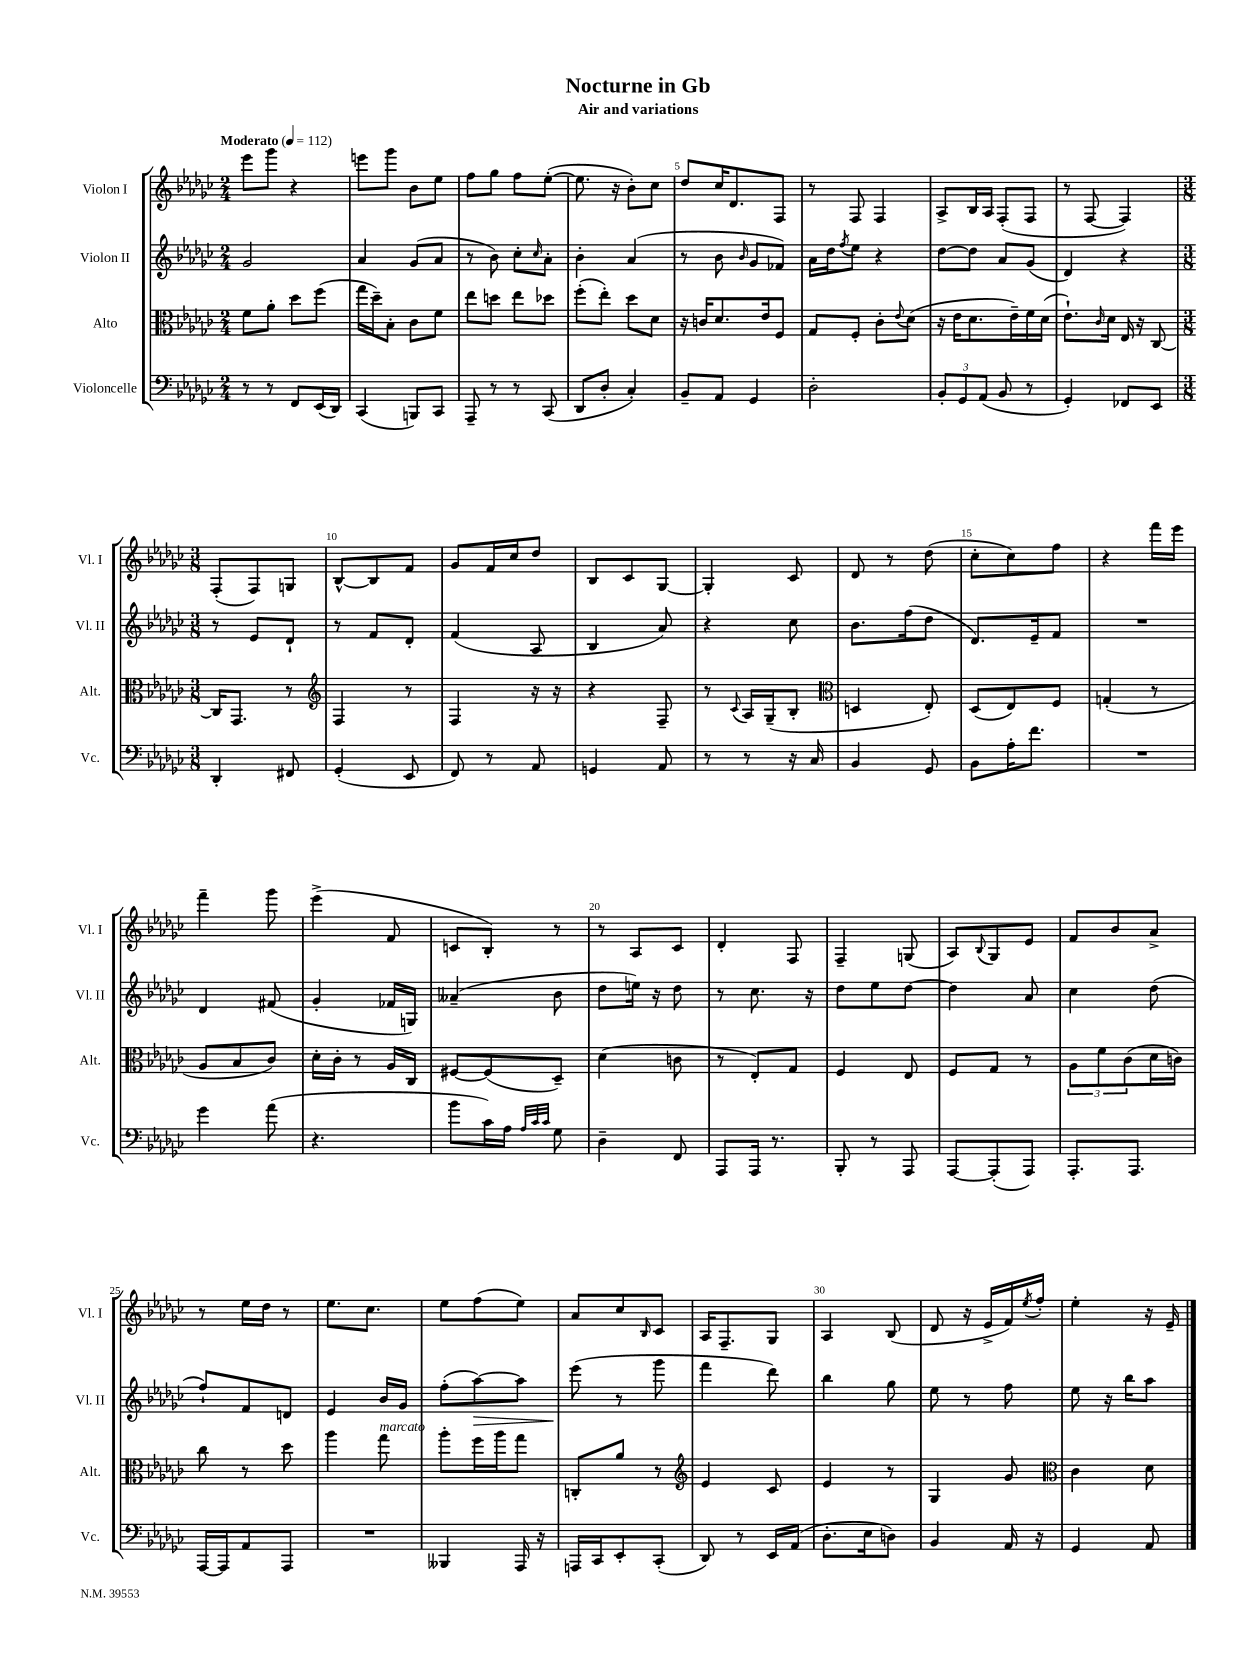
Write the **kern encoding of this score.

**kern	**kern	**kern	**kern
*staff4	*staff3	*staff2	*staff1
*clefF4	*clefC3	*clefG2	*clefG2
*k[b-e-a-d-g-c-]	*k[b-e-a-d-g-c-]	*k[b-e-a-d-g-c-]	*k[b-e-a-d-g-c-]
*M2/4	*M2/4	*M2/4	*M2/4
*MM112	*MM112	*MM112	*MM112
8r	8f	2g-	8eee-
8r	8a-'	.	8ggg-
8FF	8dd-	.	4r
(16EE-	(8ff	.	.
16DD-)	.	.	.
=	=	=	=
(4CC-	16gg-	4a-	8eee
.	16dd-~)	.	.
.	8B-'	.	8ggg-
8BBB)	8c-	(8g-	8b-
8CC-	8f	8a-	8ee-
=	=	=	=
8AAA-~	8ee-	8r	8ff
8r	8dd	8b-)	8gg-
8r	8ee-	8cc-'	8ff
.	.	16qqcc-	.
(8CC-	8dd-	8a-'	([8ee-'
=	=	=	=
8DD-	(8ff'	4b-'	8.ee-]
8D-'	8ee-')	.	.
.	.	.	16r
4C-')	8dd-	(4a-	8b-')
.	8d-	.	8cc-
=	=	=	=
8BB-~	16r	8r	8dd-
.	16c	.	.
8AA-	8.d-	8b-	16cc-
.	.	.	8.d-
.	.	16qqb-	.
4GG-	.	8g-	.
.	16e-	.	.
.	8F	8f-)	8F
=	=	=	=
2D-'	8G-	16a-	8r
.	.	16dd-	.
.	.	8qff	.
.	8F'	8ee-	8F
.	8c-'	4r	4F
.	8qqe-	.	.
.	(8d-	.	.
=	=	=	=
12BB-'	16r	[8dd-	8A-^
.	16e-	.	.
12GG-	.	.	.
.	8.d-	8dd-]	16B-
(12AA-	.	.	.
.	.	.	16A-
8BB-	.	8a-	(8F'
.	16e-~)	.	.
8r	16f	(8g-	8F
.	(16d-	.	.
=	=	=	=
4GG-')	8.e-`)	4d-)	8r
.	.	.	[8F
.	16qqc-	.	.
.	16d-	.	.
8FF-	16E-	4r	4F])
.	16r	.	.
8EE-	[8C-	.	.
=	=	=	=
*M3/8	*M3/8	*M3/8	*M3/8
4DD-'	16C-]	8r	(8F'
.	8.GG-	.	.
.	.	8e-	8F)
8FF#	8r	8d-`	8G
=	=	=	=
*	*clefG2	*	*
(4GG-'	4F	8r	[8B-^^
.	.	8f	8B-]
8EE-	8r	8d-'	8f
=	=	=	=
8FF)	4F	(4f	8g-
8r	.	.	16f
.	.	.	16cc-
8AA-	16r	8A-	8dd-
.	16r	.	.
=	=	=	=
4GG	4r	4B-	8B-
.	.	.	8c-
8AA-	8F~	8a-)	[8G-
=	=	=	=
8r	8r	4r	4G-']
.	8qqc-	.	.
8r	16A-	.	.
.	(16G-~	.	.
16r	8B-'	8cc-	8c-
16C-	.	.	.
=	=	=	=
*	*clefC3	*	*
4BB-	4D	8.b-	8d-
.	.	.	8r
.	.	(16ff	.
8GG-	8E-')	8dd-	(8dd-
=	=	=	=
8BB-	(8D-	8.d-)	8cc-'
16A-'	8E-)	.	8cc-)
8.f	.	16e-~	.
.	8F	8f	8ff
=	=	=	=
4.r	(4G'	4.r	4r
.	8r	.	16fff
.	.	.	16eee-
=	=	=	=
4g-	8A-	4d-	4fff~
.	8B-	.	.
(8a-	8c-)	(8f#	8ggg-
=	=	=	=
4.r	16d-'	4g-'	(4eee-^
.	16c-'	.	.
.	8r	.	.
.	16A-	16f-	8f
.	16C-	16G)	.
=	=	=	=
8b-	[8F#	(4a--~	8c
16c-)	(8F#]	.	8B-')
16A-	.	.	.
32qqA-	.	.	.
32qqc-	.	.	.
32qqc-	.	.	.
8G-	8D-~)	8b-	8r
=	=	=	=
4D-~	(4d-	8dd-	8r
.	.	16ee)	8A-
.	.	16r	.
8FF	8c	8dd-	8c-
=	=	=	=
8AAA-	8r	8r	4d-'
16AAA-	8E-')	8.cc-	.
8.r	.	.	.
.	8G-	.	8F
.	.	16r	.
=	=	=	=
8BBB-'	4F	8dd-	4F~
8r	.	8ee-	.
8AAA-	8E-	[8dd-	(8G
=	=	=	=
[8AAA-	8F	4dd-]	8A-)
.	.	.	8qqB-
(8AAA-']	8G-	.	8G-
8AAA-)	8r	8a-	8e-
=	=	=	=
8.AAA-'	12A-	4cc-	8f
.	12f	.	.
.	.	.	8b-
.	(12c-	.	.
8.AAA-	.	.	.
.	16d-	(8dd-	8a-^
.	16c)	.	.
=	=	=	=
[16AAA-	8cc-	8ff`)	8r
16AAA-]	.	.	.
8AA-	8r	8f	16ee-
.	.	.	16dd-
8AAA-	8dd-	8d	8r
=	=	=	=
4.r	4aa-	4e-	8.ee-
.	.	.	8.cc-
.	8gg-	16b-	.
.	.	16g-	.
=	=	=	=
4BBB--	8aa-'	(8ff'	8ee-
.	16ff	[8aa-)	(8ff
.	16aa-	.	.
16AAA-	8gg-	8aa-]	8ee-)
16r	.	.	.
=	=	=	=
16AAA	8C'	(8eee-	8a-
16CC-	.	.	.
8EE-'	8a-	8r	8cc-
.	.	.	16qqB-
(8CC-'	8r	8ggg-	8c-
=	=	=	=
*	*clefG2	*	*
8DD-)	4e-	4fff	16A-
.	.	.	8.F~
8r	.	.	.
16EE-	8c-	8ddd-)	8G-
(16AA-	.	.	.
=	=	=	=
8.D-'	4e-	4bb-	4A-
16E-	.	.	.
8D)	8r	8gg-	(8B-
=	=	=	=
4BB-	4G-	8ee-	8d-
.	.	8r	16r
.	.	.	16e-^
16AA-	8g-	8ff	16f)
.	.	.	8qee-
16r	.	.	16ff'
=	=	=	=
*	*clefC3	*	*
4GG-	4c-	8ee-	4ee-'
.	.	16r	.
.	.	16bb-	.
8AA-	8d-	8aa-	16r
.	.	.	16e-~
==	==	==	==
*-	*-	*-	*-
